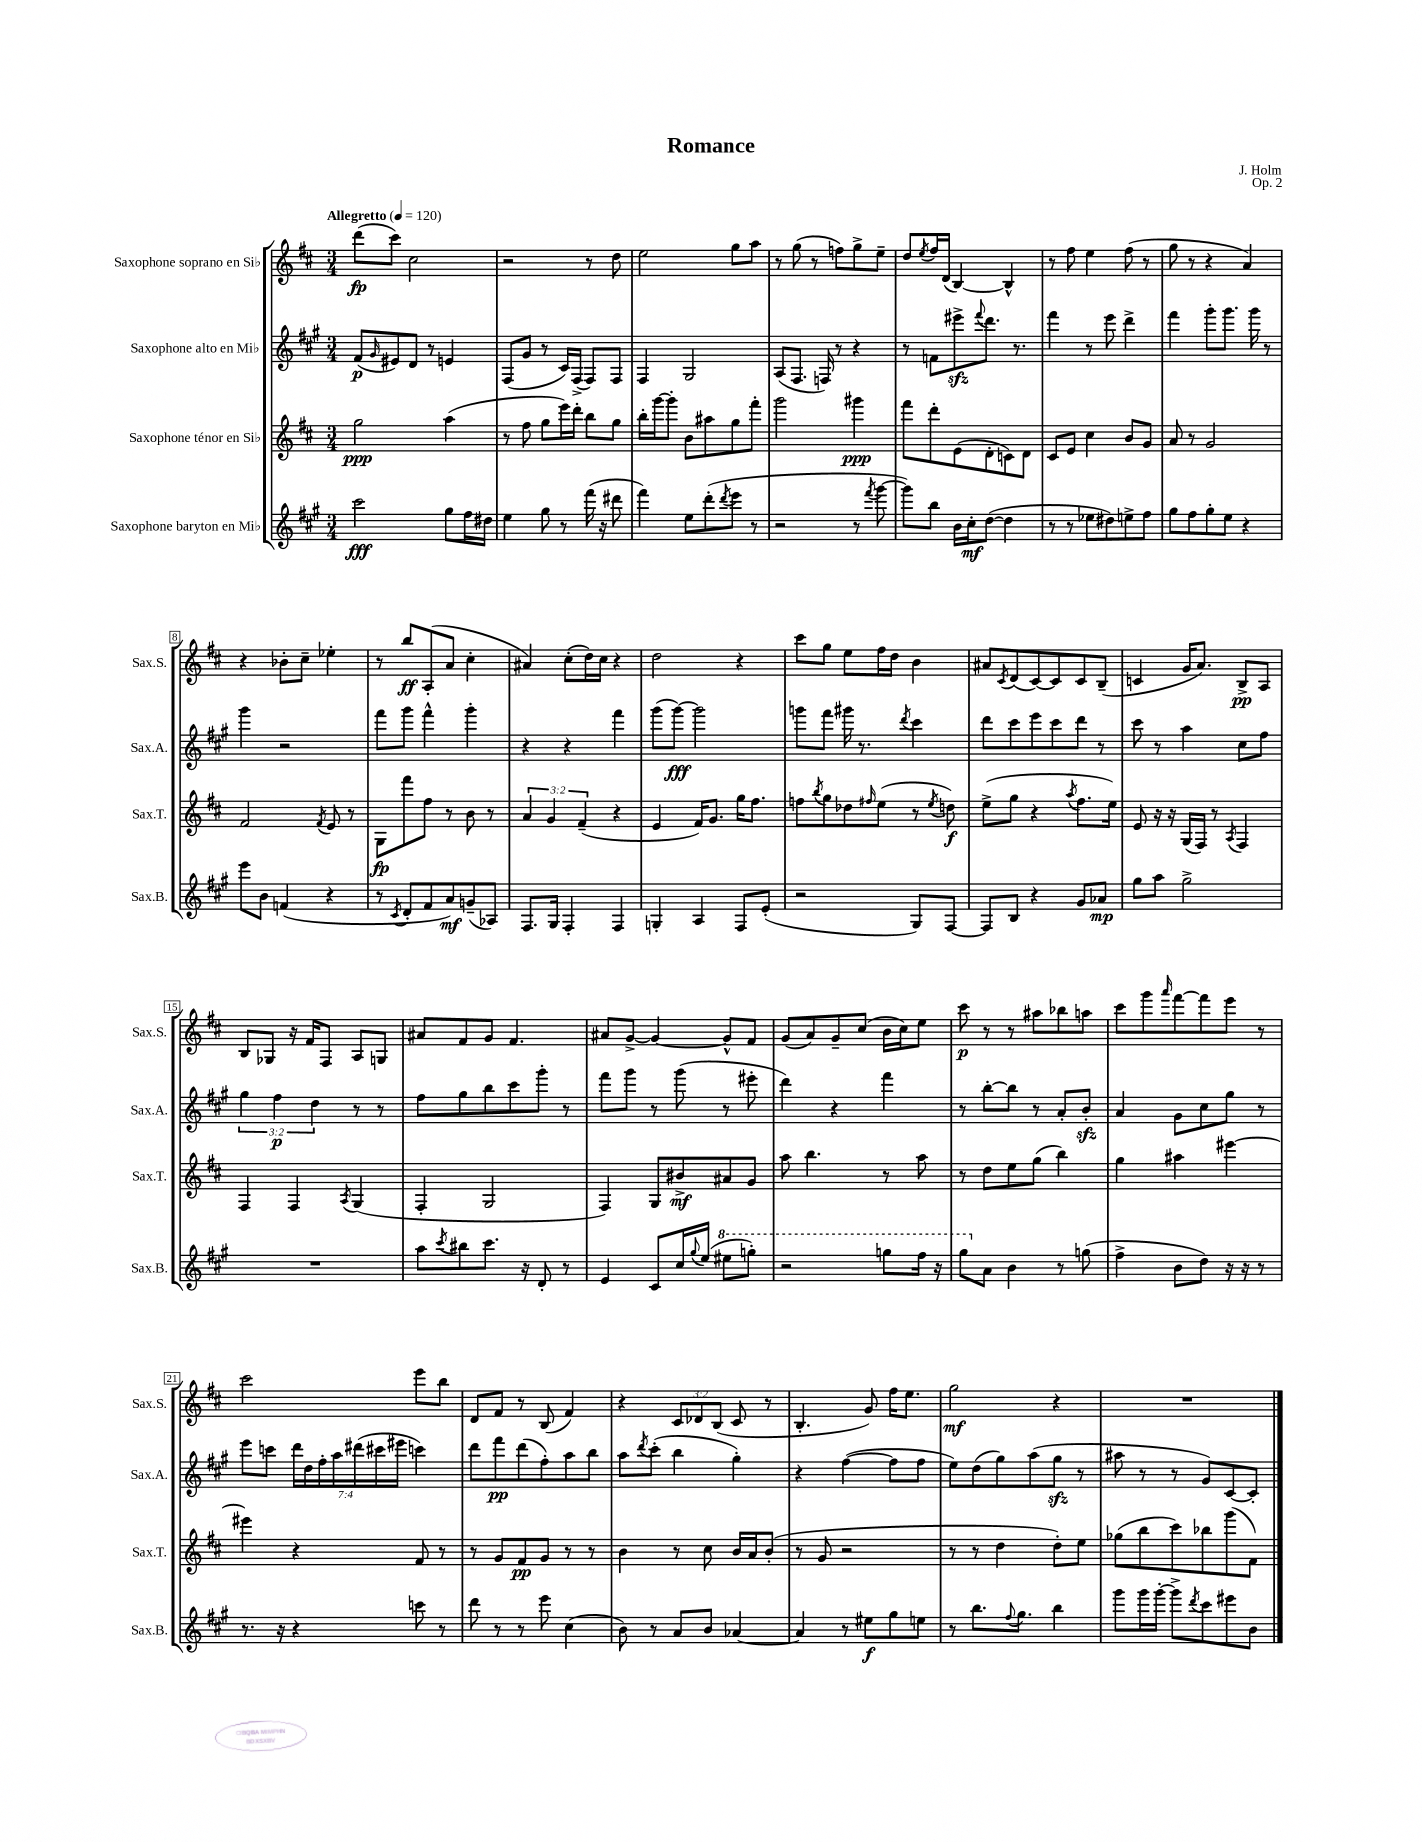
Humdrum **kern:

**kern	**dynam	**kern	**dynam	**kern	**dynam	**kern	**dynam
*part4	*part4	*part3	*part3	*part2	*part2	*part1	*part1
*staff4	*staff4	*staff3	*staff3	*staff2	*staff2	*staff1	*staff1
*I"Saxophone baryton en Mi♭	*	*I"Saxophone ténor en Si♭	*	*I"Saxophone alto en Mi♭	*	*I"Saxophone soprano en Si♭	*
*I'Sax.B.	*	*I'Sax.T.	*	*I'Sax.A.	*	*I'Sax.S.	*
*clefG2	*	*clefG2	*	*clefG2	*	*clefG2	*
*k[f#c#g#]	*	*k[f#c#]	*	*k[f#c#g#]	*	*k[f#c#]	*
*M3/4	*	*M3/4	*	*M3/4	*	*M3/4	*
*MM120	*	*MM120	*	*MM120	*	*MM120	*
=1	=1	=1	=1	=1	=1	=1	=1
!	!	!	!	!	!	!LO:TX:a:B:t=Allegretto	!
2ccc#\	fff	2gg\	ppp	(8f#/L	p	(8ddd\L	fp
.	.	.	.	16qqg#/	.	.	.
.	.	.	.	8e#X/)	.	8ccc#\J)	.
.	.	.	.	8d/J	.	2cc#\	.
.	.	.	.	8r	.	.	.
8gg#\L	.	(4aa\	.	4en/	.	.	.
16ff#\L	.	.	.	.	.	.	.
16dd#X\JJ	.	.	.	.	.	.	.
=2	=2	=2	=2	=2	=2	=2	=2
4ee\	.	8r	.	(8F#/L	.	2r	.
.	.	8ff#\	.	8g#/J	.	.	.
8gg#\	.	8gg\L	.	8r	.	.	.
8r	.	16eee\L)	.	16c#/LL)	.	.	.
.	.	16ddd'\JJ	.	(16F#^/JJ	.	.	.
(16fff#\	.	8bb\L	.	8F#/L)	.	8r	.
16r	.	.	.	.	.	.	.
8ddd#X\	.	8gg\J	.	8F#/J	.	8dd\	.
=3	=3	=3	=3	=3	=3	=3	=3
4fff#\)	.	16bb'\LL	.	4F#/	.	2ee\	.
.	.	[16ggg\J	.	.	.	.	.
.	.	8ggg'\J]	.	.	.	.	.
8ee\L	.	8b\L	.	2G#/	.	.	.
(8ddd'\	.	8aa#X\	.	.	.	.	.
8qddd/	.	.	.	.	.	.	.
8eee\J	.	8gg\	.	.	.	8gg\L	.
8r	.	8fff#'\J	.	.	.	8aa\J	.
=4	=4	=4	=4	=4	=4	=4	=4
2r	.	2ggg\	.	(8A/L	.	8r	.
.	.	.	.	8.F#/J	.	(8gg\	.
.	.	.	.	.	.	8r	.
.	.	.	.	16Fn/)	.	.	.
.	.	.	.	8r	.	8ffn\L)	.
8r	.	4ggg#X\	ppp	4r	.	8gg^\	.
8qfff#/	.	.	.	.	.	.	.
[8ggg#\	.	.	.	.	.	8ee~\J	.
=5	=5	=5	=5	=5	=5	=5	=5
8ggg#\L])	.	8fff#\L	.	8r	.	8dd/L	.
.	.	.	.	.	.	8qee/	.
8bb\J	.	8ddd'\	.	8fn\L	.	16ff#/L	.
.	.	.	.	.	.	(16d/JJ	.
16b\LL	.	(8e\	.	8eee#Xzz^\	.	[4B/)	.
16cc#'\J	mf	.	.	.	.	.	.
.	.	.	.	8qqfff#/	.	.	.
([8dd\J	.	8d'\	.	8.ddd\J	.	.	.
4dd\]	.	8cn\)	.	.	.	4B^^/]	.
.	.	.	.	8.r	.	.	.
.	.	8d\J	.	.	.	.	.
=6	=6	=6	=6	=6	=6	=6	=6
8r	.	8c#/L	.	4fff#\	.	8r	.
8r	.	8e/J	.	.	.	8ff#\	.
8ee-X\L	.	4cc#\	.	8r	.	4ee\	.
8dd#X\)	.	.	.	8eee\	.	.	.
8een^\	.	8b/L	.	4ddd^\	.	(8ff#\	.
8ff#\J	.	8g/J	.	.	.	8r	.
=7	=7	=7	=7	=7	=7	=7	=7
8gg#\L	.	8a/	.	4fff#\	.	8gg\	.
8ff#\	.	8r	.	.	.	8r	.
8gg#'\	.	2g/	.	8ggg#'\L	.	4r	.
8ee\J	.	.	.	8.ggg#\J	.	.	.
4r	.	.	.	.	.	4a/)	.
.	.	.	.	16ggg#\	.	.	.
.	.	.	.	8r	.	.	.
!!LO:LB:g=z
=8	=8	=8	=8	=8	=8	=8	=8
8eee\L	.	2f#/	.	4ggg#\	.	4r	.
8b\J	.	.	.	.	.	.	.
(4fn/	.	.	.	2r	.	8b-X'\L	.
.	.	.	.	.	.	8cc#~\J	.
.	.	8qf#/	.	.	.	.	.
4r	.	8e/	.	.	.	4ee-X'\	.
.	.	8r	.	.	.	.	.
=9	=9	=9	=9	=9	=9	=9	=9
8r	.	8G\L	fp	8fff#\L	.	8r	.
8qc#/	.	.	.	.	.	.	.
8d'/L	.	8fff#\	.	8ggg#\J	.	8bb/L	ff
8f#/	.	8ff#\J	.	4fff#^^\	.	(8A'/	.
8a/)	mf	8r	.	.	.	8a/J	.
(8gn~/	.	8b\	.	4ggg#'\	.	4cc#'\	.
8A-X/J)	.	8r	.	.	.	.	.
=10	=10	=10	=10	=10	=10	=10	=10
8.F#/L	.	6a/	.	4r	.	4a#X/)	.
.	.	6g/	.	.	.	.	.
16G#/Jk	.	.	.	.	.	.	.
4F#'/	.	.	.	4r	.	(8cc#'\L	.
.	.	(6f#~/	.	.	.	.	.
.	.	.	.	.	.	16dd\L)	.
.	.	.	.	.	.	16cc#\JJ	.
4F#/	.	4r	.	4fff#\	.	4r	.
=11	=11	=11	=11	=11	=11	=11	=11
4Gn'/	.	4e/	.	(8ggg#\L	.	2dd\	.
.	.	.	.	[8ggg#\J)	fff	.	.
4A/	.	16f#/KL)	.	2ggg#\]	.	.	.
.	.	8.g/J	.	.	.	.	.
8F#/L	.	16gg\KL	.	.	.	4r	.
.	.	8.ff#\J	.	.	.	.	.
(8e'/J	.	.	.	.	.	.	.
=12	=12	=12	=12	=12	=12	=12	=12
2r	.	8ffn\L	.	8gggn\L	.	8ccc#\L	.
.	.	8qbb/	.	.	.	.	.
.	.	8gg\	.	8fff#\J	.	8gg\J	.
.	.	8dd-X\	.	16ggg#X\	.	8ee\L	.
.	.	.	.	8.r	.	.	.
.	.	16qqff#X/	.	.	.	.	.
.	.	(8ee\J	.	.	.	16ff#\L	.
.	.	.	.	.	.	16dd\JJ	.
.	.	.	.	8qddd/	.	.	.
8G#/L)	.	8r	.	4ccc#\	.	4b\	.
.	.	8qee/	.	.	.	.	.
[8F#/J	.	8ddn\)	f	.	.	.	.
=13	=13	=13	=13	=13	=13	=13	=13
8F#/L]	.	(8ee^\L	.	8ddd\L	.	8a#X/L	.
.	.	.	.	.	.	8qc#/	.
8B/J	.	8gg\J	.	8ccc#\	.	(8d/	.
4r	.	4r	.	8eee\	.	[8c#/)	.
.	.	.	.	8ccc#\	.	8c#/]	.
.	.	8qaa/	.	.	.	.	.
8g#/L	.	8.ff#\L	.	8ddd\J	.	8c#/	.
8a-X/J	mp	.	.	8r	.	(8B~/J	.
.	.	16ee\Jk)	.	.	.	.	.
=14	=14	=14	=14	=14	=14	=14	=14
8gg#\L	.	8e/	.	8ccc#\	.	4cn/	.
8aa\J	.	16r	.	8r	.	.	.
.	.	16r	.	.	.	.	.
2gg#^\	.	(16G/LL	.	4aa\	.	16g/KL	.
.	.	16F#/JJ)	.	.	.	8.a/J)	.
.	.	8r	.	.	.	.	.
.	.	8qA/	.	.	.	.	.
.	.	4F#/	.	8cc#\L	.	8B^/L	pp
.	.	.	.	8ff#\J	.	8A/J	.
!!LO:LB:g=z
=15	=15	=15	=15	=15	=15	=15	=15
2.r	.	4F#/	.	6gg#\	.	8B/L	.
.	.	.	.	.	.	8G-X/J	.
.	.	.	.	6ff#\	p	.	.
.	.	4F#/	.	.	.	16r	.
.	.	.	.	.	.	16f#/KL	.
.	.	.	.	6dd\	.	.	.
.	.	.	.	.	.	8F#/J	.
.	.	8qA/	.	.	.	.	.
.	.	(4G/	.	8r	.	8A/L	.
.	.	.	.	8r	.	8Gn/J	.
=16	=16	=16	=16	=16	=16	=16	=16
8aa\L	.	4F#'/	.	8ff#\L	.	8a#X/L	.
8qccc#/	.	.	.	.	.	.	.
8bb#X\	.	.	.	8gg#\	.	8f#/	.
8.ccc#\J	.	2G/	.	8bb\	.	8g/J	.
.	.	.	.	8ccc#\	.	4.f#/	.
16r	.	.	.	.	.	.	.
8d'/	.	.	.	8ggg#'\J	.	.	.
8r	.	.	.	8r	.	.	.
=17	=17	=17	=17	=17	=17	=17	=17
4e/	.	4F#/)	.	8fff#\L	.	8a#X/L	.
.	.	.	.	8ggg#\J	.	[8g^/J	.
8c#/L	.	8G/L	.	8r	.	4g/_	.
16cc#/L	.	8b#X^/	mf	(8ggg#\	.	.	.
8qqgg#/	.	.	.	.	.	.	.
(16ee/JJ	.	.	.	.	.	.	.
*8va	*	*	*	*	*	*	*
8eee#X\L	.	8a#X/	.	8r	.	8g^^/L]	.
8gggn'\J)	.	8g/J	.	8eee#X'\	.	8f#/J	.
=18	=18	=18	=18	=18	=18	=18	=18
2r	.	8aa\	.	4ddd\)	.	(8g/L	.
.	.	4.bb\	.	.	.	8a/)	.
.	.	.	.	4r	.	8g~/	.
.	.	.	.	.	.	(8cc#/J	.
8gggn\L	.	8r	.	4fff#\	.	16b\LL	.
.	.	.	.	.	.	16cc#\J)	.
16fff#\Jk	.	8aa\	.	.	.	8ee\J	.
16r	.	.	.	.	.	.	.
=19	=19	=19	=19	=19	=19	=19	=19
8ggg#\L	.	8r	.	8r	.	8ccc#\	p
*X8va	*	*	*	*	*	*	*
8a\J	.	8dd\L	.	[8bb'\L	.	8r	.
4b\	.	8ee\	.	8bb\J]	.	8r	.
.	.	(8gg\J	.	8r	.	8aa#X\L	.
8r	.	4bb\)	.	8a'/L	.	8bb-X\	.
(8ggn\	.	.	.	8bzz'/J	.	8aan\J	.
=20	=20	=20	=20	=20	=20	=20	=20
4ff#^\	.	4gg\	.	4a/	.	8ccc#\L	.
.	.	.	.	.	.	8ggg\	.
.	.	.	.	.	.	16qqaaa/	.
8b\L	.	4aa#X\	.	8g#\L	.	[8fff#\	.
8dd\J)	.	.	.	8cc#\	.	8fff#\]	.
16r	.	[4eee#X\	.	8gg#\J	.	8eee\J	.
16r	.	.	.	.	.	.	.
8r	.	.	.	8r	.	8r	.
!!LO:LB:g=z
=21	=21	=21	=21	=21	=21	=21	=21
8.r	.	4eee#X\]	.	8eee\L	.	2ccc#\	.
.	.	.	.	8cccn\J	.	.	.
16r	.	.	.	.	.	.	.
4r	.	4r	.	28ddd\LL	.	.	.
.	.	.	.	28dd\	.	.	.
.	.	.	.	28ff#'\	.	.	.
.	.	.	.	28aa\	.	.	.
.	.	.	.	(28ddd#X\	.	.	.
.	.	.	.	28ccc#X\	.	.	.
.	.	.	.	28eee#X\JJ	.	.	.
8cccn\	.	8f#/	.	4cccn\)	.	8eee\L	.
8r	.	8r	.	.	.	8bb\J	.
=22	=22	=22	=22	=22	=22	=22	=22
8ddd\	.	8r	.	8ddd\L	.	8d/L	.
8r	.	8g/L	.	8fff#\	pp	8f#/J	.
8r	.	8f#/	pp	(8ddd\	.	8r	.
8eee\	.	8g/J	.	8ff#'\)	.	(8B/	.
(4cc#\	.	8r	.	8aa\	.	4f#/)	.
.	.	8r	.	8bb\J	.	.	.
=23	=23	=23	=23	=23	=23	=23	=23
8b\)	.	4b\	.	8aa\L	.	4r	.
.	.	.	.	8qddd/	.	.	.
8r	.	.	.	(8ccc#'\J	.	.	.
8a/L	.	8r	.	4bb\	.	12c#/L	.
.	.	.	.	.	.	12d-X/	.
8b/J	.	8cc#\	.	.	.	.	.
.	.	.	.	.	.	(12B/J	.
[4a-X/	.	16b/LL	.	4gg#'\)	.	8c#/	.
.	.	16a/J	.	.	.	.	.
.	.	(8b'/J	.	.	.	8r	.
=24	=24	=24	=24	=24	=24	=24	=24
4a-/]	.	8r	.	4r	.	4.B'/	.
.	.	8g/	.	.	.	.	.
8r	.	2r	.	([4ff#\	.	.	.
8ee#X\L	f	.	.	.	.	8g/)	.
8gg#\	.	.	.	8ff#\L]	.	16ff#\KL	.
.	.	.	.	.	.	8.ee\J	.
8een\J	.	.	.	8ff#\J	.	.	.
=25	=25	=25	=25	=25	=25	=25	=25
8r	.	8r	.	8ee\L)	.	2gg\	mf
8.bb\L	.	8r	.	(8dd\	.	.	.
.	.	4dd\	.	8gg#\)	.	.	.
8qqff#/	.	.	.	.	.	.	.
8.gg#\J	.	.	.	.	.	.	.
.	.	.	.	(8aa\	.	.	.
4bb\	.	8dd'\L)	.	8gg#zz\J	.	4r	.
.	.	8ee\J	.	8r	.	.	.
=26	=26	=26	=26	=26	=26	=26	=26
8ggg#\L	.	(8gg-X\L	.	8aa#X\	.	2.r	.
16ggg#\L	.	8bb\	.	8r	.	.	.
[16ggg#'\JJ	.	.	.	.	.	.	.
8ggg#^\L]	.	8ccc#\)	.	8r	.	.	.
8qddd/	.	.	.	.	.	.	.
8ccc#\	.	8bb-X\	.	8g#/L)	.	.	.
8eee#X\	.	(8ggg\	.	[8c#/	.	.	.
8b\J	.	8f#\J)	.	8c#'/J]	.	.	.
==	==	==	==	==	==	==	==
*-	*-	*-	*-	*-	*-	*-	*-
